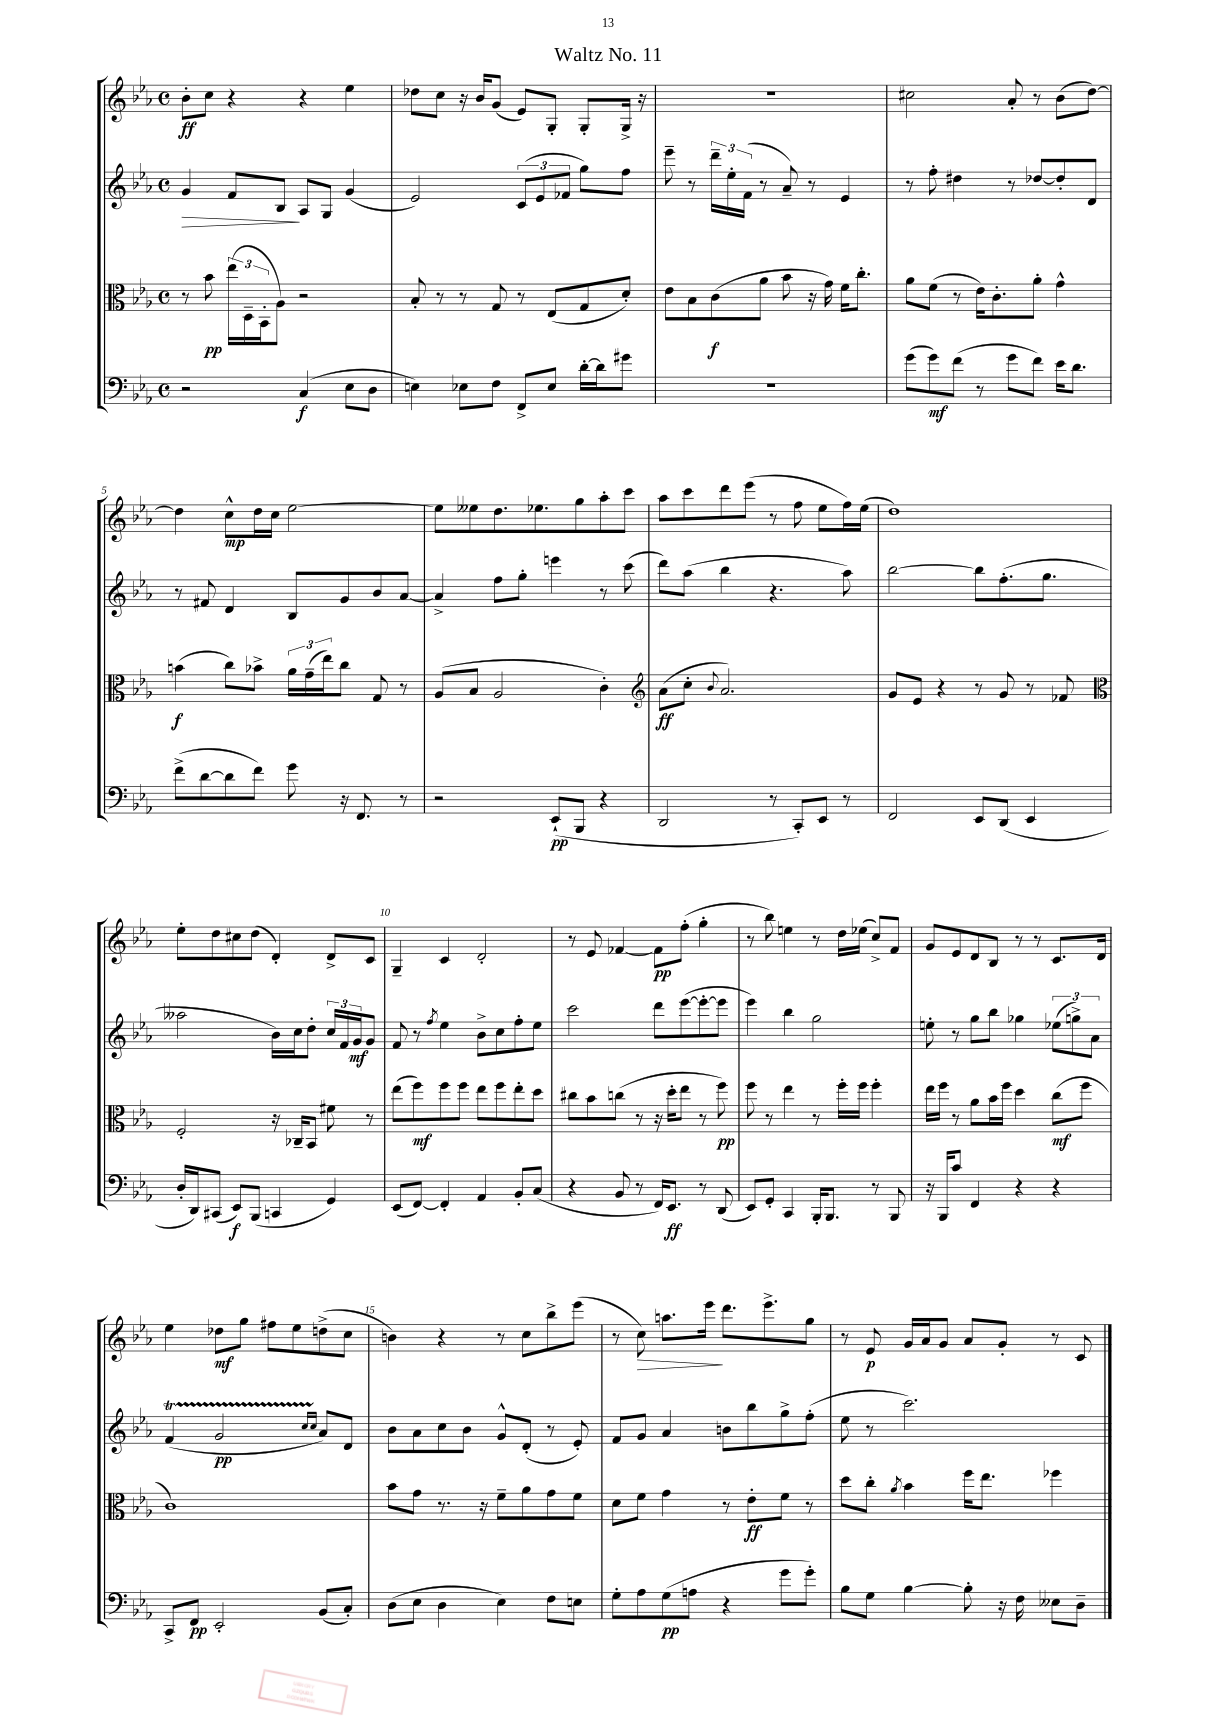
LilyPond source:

\header { title = "Waltz No. 11" }
<<
\new StaffGroup <<
\new Staff = "s0" {
    \clef treble \key ees \major \defaultTimeSignature \time 4/4
    bes'8-.\ff c''8 r4 r4 ees''4 |
    des''8 c''8 r16 bes'16 g'8( ees'8) g8-. g8-. g16-> r16 |
    R1 |
    cis''2 aes'8-. r8 bes'8( d''8~) |
    d''4 c''8-^\mp d''16 c''16 ees''2~ |
    ees''8 eeses''8 d''8. ees''8. g''8 aes''8-. c'''8 |
    aes''8 c'''8 d'''8 ees'''8( r8 f''8 ees''8 f''16) ees''16( |
    d''1) |
    ees''8-. d''8 cis''8 d''8( d'4-.) d'8-> c'8 |
    g4-- c'4 d'2-. |
    r8 ees'8 fes'4~ fes'8\pp f''8-.( g''4-. |
    r8 bes''8) e''4 r8 d''16 ees''16( c''8->) f'8 |
    g'8 ees'8 d'8 bes8 r8 r8 c'8. d'16 |
    ees''4 des''8\mf g''8 fis''8 ees''8 d''8->( c''8 |
    b'4) r4 r8 c''8 bes''8-> ees'''8( |
    r8 c''8\>) a''8. ees'''16\! d'''8. ees'''8.-> g''8 |
    r8 ees'8\p g'16 aes'16 g'8 aes'8 g'8-. r8 c'8 \bar "|." |
}
\new Staff = "s1" {
    \clef treble \key ees \major \defaultTimeSignature \time 4/4
    g'4\> f'8 bes8\! aes8 g8 g'4( |
    ees'2) \tuplet 3/2 { c'8( ees'8 fes'8 } g''8) f''8 |
    ees'''8-- r8 \tuplet 3/2 { d'''16-- ees''16-. f'16( } r8 aes'8--) r8 ees'4 |
    r8 f''8-. dis''4 r8 des''8~ des''8-. d'8 |
    r8 fis'8 d'4 bes8 g'8 bes'8 aes'8~ |
    aes'4-> f''8 g''8-. e'''4 r8 c'''8( |
    d'''8) aes''8( bes''4 r4. aes''8) |
    bes''2~ bes''8 f''8.-.( g''8. |
    aeses''2 bes'16) c''16 d''8-. \tuplet 3/2 { c''16 f'16 g'16\mf } g'8 |
    f'8 r8 \acciaccatura { f''8 } ees''4 bes'8-> c''8 f''8-. ees''8 |
    c'''2 d'''8 ees'''8~( ees'''8~-. ees'''8 |
    ees'''4) bes''4 g''2 |
    e''8-. r8 g''8 bes''8 ges''4 \tuplet 3/2 { ees''8( g''8->) aes'8 } |
    f'4\startTrillSpan( g'2\pp \grace { c''16 c''16 } aes'8\stopTrillSpan) d'8 |
    bes'8 aes'8 c''8 bes'8 g'8-^ d'8-.( r8 ees'8-.) |
    f'8 g'8 aes'4 b'8 bes''8 g''8-> f''8-.( |
    ees''8 r8 c'''2.) \bar "|." |
}
\new Staff = "s2" {
    \clef alto \key ees \major \defaultTimeSignature \time 4/4
    r8 bes'8\pp \tuplet 3/2 { ees''16( d16-- bes,16-. } aes8) r2 |
    bes8-. r8 r8 g8 r8 ees8( g8 d'8-.) |
    ees'8 bes8 c'8\f( aes'8 bes'8 r16 g'16) f'16 c''8.-. |
    aes'8 f'8( r8 ees'16) c'8.-. aes'8-. g'4-^ |
    b'4\f( c''8) bes'8-> \tuplet 3/2 { aes'16 g'16--( ees''16) } c''8 g8 r8 |
    aes8( bes8 aes2 c'4-.) |
    \clef treble aes'8\ff( c''8-. \appoggiatura { bes'8 } aes'2.) |
    g'8 ees'8 r4 r8 g'8 r8 fes'8 |
    \clef alto f2-. r16 ces16-- bes,8 fis'8 r8 |
    ees''8( f''8\mf) f''8 f''8 ees''8 f''8 ees''8-. d''8 |
    cis''8 bes'8 c''8( r8 r16 d''16-. ees''8 r8 f''8\pp) |
    f''8 r8 ees''4 r8 f''16-. f''16 f''4-. |
    ees''16 f''16 r8 aes'8 bes'16 f''16 d''4 c''8\mf( f''8 |
    c'1) |
    bes'8 g'8 r8. r16 f'8-- aes'8 g'8 f'8 |
    d'8 f'8 g'4 r8 ees'8-.\ff f'8 r8 |
    d''8 c''8-. \acciaccatura { aes'8 } bes'4 f''16 ees''8. fes''4 \bar "|." |
}
\new Staff = "s3" {
    \clef bass \key ees \major \defaultTimeSignature \time 4/4
    r2 c4\f( ees8 d8 |
    e4) ees8 f8 f,8-> ees8 d'16~-. d'16 gis'8 |
    R1 |
    g'8( g'8\mf) f'8( r8 g'8 f'8) ees'16 d'8. |
    f'8->( d'8~ d'8 f'8) g'8 r16 f,8. r8 |
    r2 ees,8-!\pp( bes,,8 r4 |
    d,2 r8 c,8-.) ees,8 r8 |
    f,2 ees,8 d,8( ees,4 |
    d16-. d,16) cis,8( ees,8\f) bes,,8( c,4 g,4) |
    ees,8( f,8~) f,4-. aes,4 bes,8-. c8( |
    r4 bes,8 r8 f,16) ees,8.\ff r8 d,8( |
    ees,8) g,8-. c,4 bes,,16-. bes,,8. r8 bes,,8 |
    r16 bes,,16 c'8 f,4 r4 r4 |
    c,8-> f,8\pp ees,2-. bes,8( c8-.) |
    d8( ees8 d4 ees4) f8 e8 |
    g8-. aes8 g8\pp( a8 r4 g'8 g'8-.) |
    bes8 g8 bes4~ bes8-. r16 f16 eeses8 d8-- \bar "|." |
}
>>
>>
\layout { \context { \Score \override BarNumber.break-visibility = ##(#f #t #t) barNumberVisibility = #(every-nth-bar-number-visible 5) } }
